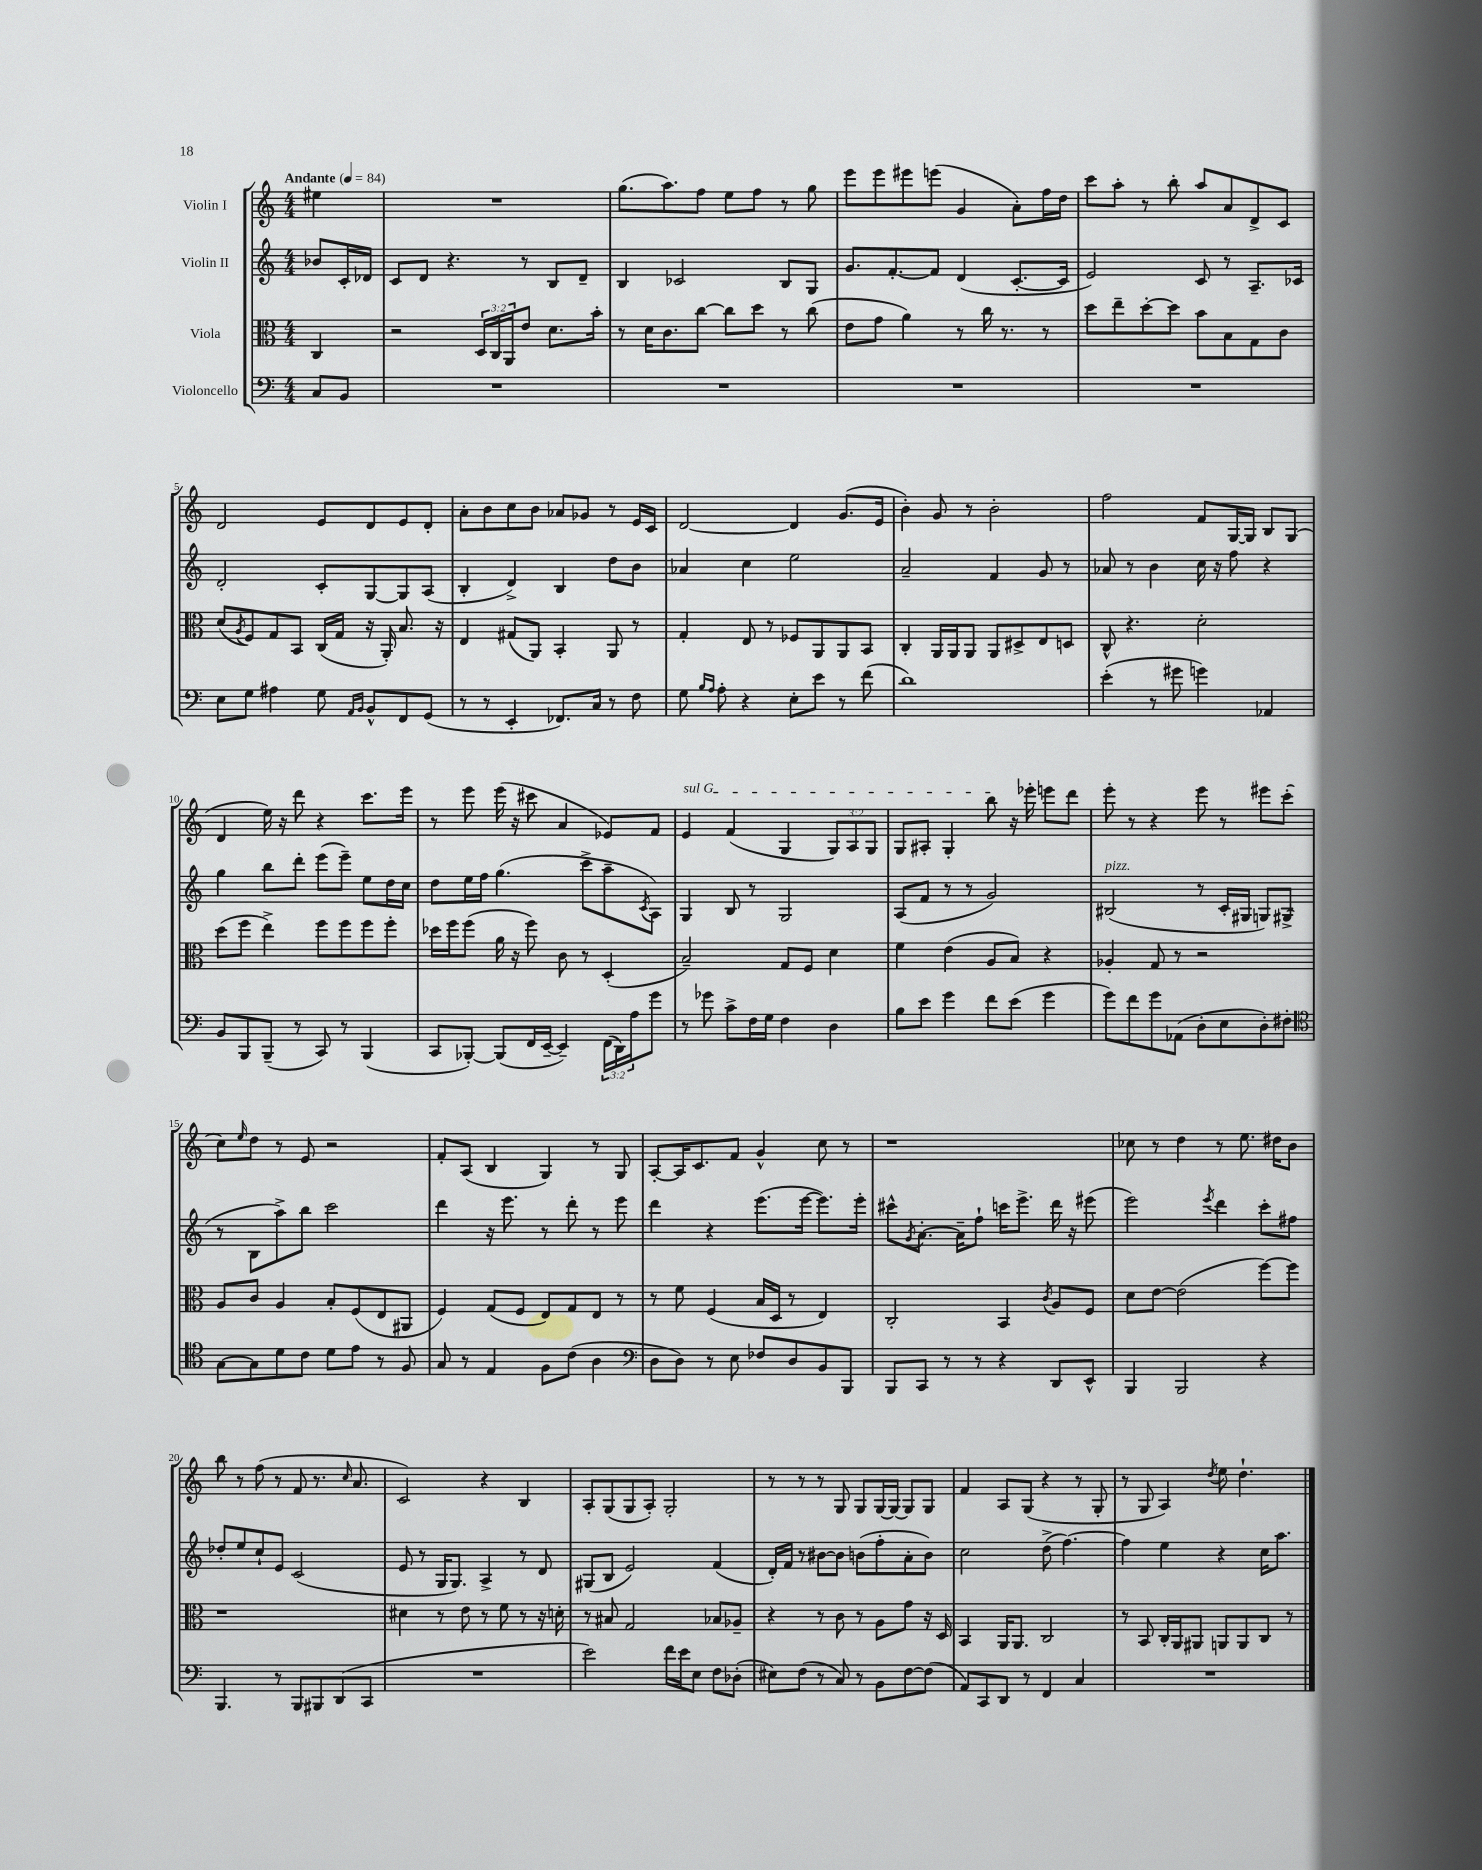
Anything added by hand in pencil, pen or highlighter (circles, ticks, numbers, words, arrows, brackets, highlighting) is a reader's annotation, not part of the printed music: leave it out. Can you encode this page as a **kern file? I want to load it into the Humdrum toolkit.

**kern	**kern	**kern	**kern
*staff4	*staff3	*staff2	*staff1
*clefF4	*clefC3	*clefG2	*clefG2
*k[]	*k[]	*k[]	*k[]
*M4/4	*M4/4	*M4/4	*M4/4
*MM84	*MM84	*MM84	*MM84
8C	4C	8b-	4ee#
8BB	.	16c'	.
.	.	16d-	.
=	=	=	=
1r	2r	8c	1r
.	.	8d	.
.	.	4.r	.
.	24D	.	.
.	24C	.	.
.	24AA	.	.
.	8e	8r	.
.	8.d	8B	.
.	.	8d~	.
.	16b'	.	.
=	=	=	=
1r	8r	4B	(8.gg
.	16d	.	.
.	8.c	.	8.aa)
.	.	2c-	.
.	[8cc	.	8ff
.	8cc]	.	8ee
.	8dd	.	8ff
.	8r	8B	8r
.	(8cc	8G	8gg
=	=	=	=
1r	8e	8.g	8eee
.	8g	.	8eee
.	.	[8.f'	.
.	4a)	.	8eee#
.	.	8f]	(8eee
.	8r	(4d	4g
.	16cc	.	.
.	8.r	.	.
.	.	[8.c'	8a')
.	8r	.	16ff
.	.	16c]	16dd
=	=	=	=
1r	8dd	2e)	8ccc
.	8ee~	.	8aa'
.	[8dd'	.	8r
.	8dd]	.	8bb'
.	8b	8c	8aa
.	8B	8r	8a
.	8G	8.A~	8d^
.	8c	.	8c
.	.	16c-	.
=	=	=	=
8E	(8d	2d'	2d
.	8qA	.	.
8G	8F)	.	.
4A#	8G	.	.
.	8BB	.	.
8G	(16C	8c'	8e
.	16G	.	.
16qqAA	.	.	.
16qqBB	.	.	.
8BB^^	16r	[8G	8d
.	16AA')	.	.
8FF	8.B	8G]	8e
(8GG	.	(8A	8d'
.	16r	.	.
=	=	=	=
8r	4E	4B'	8a'
8r	.	.	8b
4EE'	(8G#	4d^)	8cc
.	8AA)	.	8b
8.FF-)	4BB'	4B	8a-
.	.	.	8g-
16C	.	.	.
8r	8AA	8dd	8r
8F	8r	8b	16e
.	.	.	16c
=	=	=	=
8G	4G'	4a-	[2d
16qqB	.	.	.
16qqA	.	.	.
8A'	.	.	.
4r	8E	4cc	.
.	8r	.	.
8E'	8F-	2ee	4d]
8e	8AA	.	.
8r	8AA	.	(8.g
(8f	8BB	.	.
.	.	.	16e
=	=	=	=
1d)	4C'	2a~	4b')
.	16AA	.	8g
.	16AA	.	.
.	8AA	.	8r
.	8AA	4f	2b'
.	8D#^	.	.
.	8E	8g	.
.	8D	8r	.
=	=	=	=
(4e'	8C^^	8a-	2ff
.	4.r	8r	.
8r	.	4b	.
8g#	.	.	.
4g)	2d'	16cc	8f
.	.	16r	.
.	.	8ff	[16G
.	.	.	16G]
4AA-	.	4r	8B
.	.	.	(8G
=	=	=	=
8BB	(8dd	4gg	4d
8BBB	8ff	.	.
(8BBB~	4ee^)	8bb	16ee)
.	.	.	16r
8r	.	8ddd'	8ddd
8CC)	8ff	(8eee	4r
8r	8ff	8eee~)	.
(4BBB	8ff	8ee	8.ccc
.	8ff'	16dd	.
.	.	16cc	16eee
=	=	=	=
8CC	16dd-	8dd	8r
.	16ff	.	.
[8BBB-')	(8ff	16ee	8eee
.	.	16ff	.
(8BBB-]	16a	(4.gg	(16eee
.	16r	.	16r
16FF	8ff)	.	8ccc#
[16EE~	.	.	.
4EE~])	8c	.	4a
.	8r	8ccc^	.
(24FF	(4D'	8aa~	8e-)
24DD)	.	.	.
24A	.	.	.
.	.	8qc	.
8g	.	8A)	8f
=	=	=	=
8r	2B~)	4G	4e
8g-	.	.	.
8c^	.	8B	(4f
16F	.	8r	.
16G	.	.	.
4F	8G	2G	4G
.	8F	.	.
4D	4d	.	12G)
.	.	.	12A
.	.	.	12G
=	=	=	=
8B	4f	(8A	8G
8e	.	8f	8A#'
4g	(4e	8r	4G'
.	.	8r	.
8f	8A	2g)	8bb
(8e	8B)	.	16r
.	.	.	16eee-'
4g	4r	.	8eee
.	.	.	8ddd
=	=	=	=
8g)	4A-'	(2B#	8eee'
8f	.	.	8r
8g	8G	.	4r
(8AA-	8r	.	.
8D'	2r	8r	8eee
8E	.	16c'	8r
.	.	16G#	.
8D')	.	8G)	8eee#
8F#'	.	(8G#^	(8ccc'
=	=	=	=
*clefC4	*	*	*
[8G	8A	8r	8cc)
.	.	.	16qqee
8G]	8c	8B	8dd
8d	4A	8aa^)	8r
8c	.	8bb	8e
8d	8B'	2ccc	2r
8e	(8F	.	.
8r	8E	.	.
8F	8AA#	.	.
=	=	=	=
8G	4F)	4ddd	8f'
8r	.	.	(8A
4E	(8G	16r	4B
.	.	8.eee	.
.	8F	.	.
8F	8E)	8r	4G)
(8c	8G	8ddd'	.
4A	8E	8r	8r
.	8r	8eee	8G
=	=	=	=
*clefF4	*	*	*
8D	8r	4ddd	[8A'
8D)	8f	.	16A]
.	.	.	8.c
8r	(4F	4r	.
8E	.	.	8f
8F-	16B	(8.eee	4g^^
.	16D	.	.
8D	8r	.	.
.	.	[16eee	.
8BB	4E)	8.eee])	8cc
8BBB	.	.	8r
.	.	16eee'	.
=	=	=	=
8BBB	2C'	8ccc#^^	1r
.	.	8qg	.
8CC	.	[8.a'	.
8r	.	.	.
.	.	16a~]	.
8r	.	8ff`	.
4r	4BB	16ccc	.
.	.	8.eee^	.
.	8qc	.	.
8DD	8A	16ddd	.
.	.	16r	.
8EE^^	8F	(8eee#	.
=	=	=	=
4BBB	8d	2eee)	8cc-
.	[8e	.	8r
2BBB	(2e]	.	4dd
.	.	8qeee	.
.	.	4ddd	8r
.	.	.	8.ee
4r	[8ff)	8ccc'	.
.	.	.	16dd#
.	8ff]	8ff#	8b
=	=	=	=
4.BBB	1r	8dd-'	8bb
.	.	8ee	8r
.	.	8cc`	(8ff
8r	.	8e	8r
8BBB	.	(2c	8f
8BBB#	.	.	8.r
(8DD	.	.	.
.	.	.	16qqcc
.	.	.	8.a
8CC	.	.	.
=	=	=	=
1r	4d#	8e	2c)
.	.	8r	.
.	8r	16G	.
.	.	8.G)	.
.	8e	.	.
.	8r	4A^	4r
.	8f	.	.
.	8r	8r	4B
.	16r	8d	.
.	16d'	.	.
=	=	=	=
2e)	8r	(8G#	8A'
.	8B#	8B	(8G
.	2G	2e)	8G
.	.	.	8A')
16f	.	.	2G'
16e	.	.	.
8E	.	.	.
8F	8B-	(4f	.
(8D-'	8A-~	.	.
=	=	=	=
8E#)	4r	16d')	8r
.	.	16f	.
(8F	.	8r	8r
8r	8r	[8b#	8r
8C)	8c	8b#]	8G
8r	8r	(8b	8G
8BB	8A	8ff'	[16G
.	.	.	16G_
[8F	8g	8a'	8G]
(8F]	16r	8b)	8G
.	16D	.	.
=	=	=	=
8AA)	4BB	2cc	4f
8CC	.	.	.
8DD	16AA	.	8A
.	8.AA	.	.
8r	.	.	(8G
4FF	2C	(8dd^	4r
.	.	[4.ff)	.
4C	.	.	8r
.	.	.	8G'
=	=	=	=
1r	8r	4ff]	8r
.	8BB	.	8G
.	16C'	4ee	4A)
.	16AA	.	.
.	8AA#	.	.
.	.	.	8qdd
.	8AA	4r	8ee
.	8AA	.	4.dd`
.	8C	16cc	.
.	.	8.aa	.
.	8r	.	.
==	==	==	==
*-	*-	*-	*-
